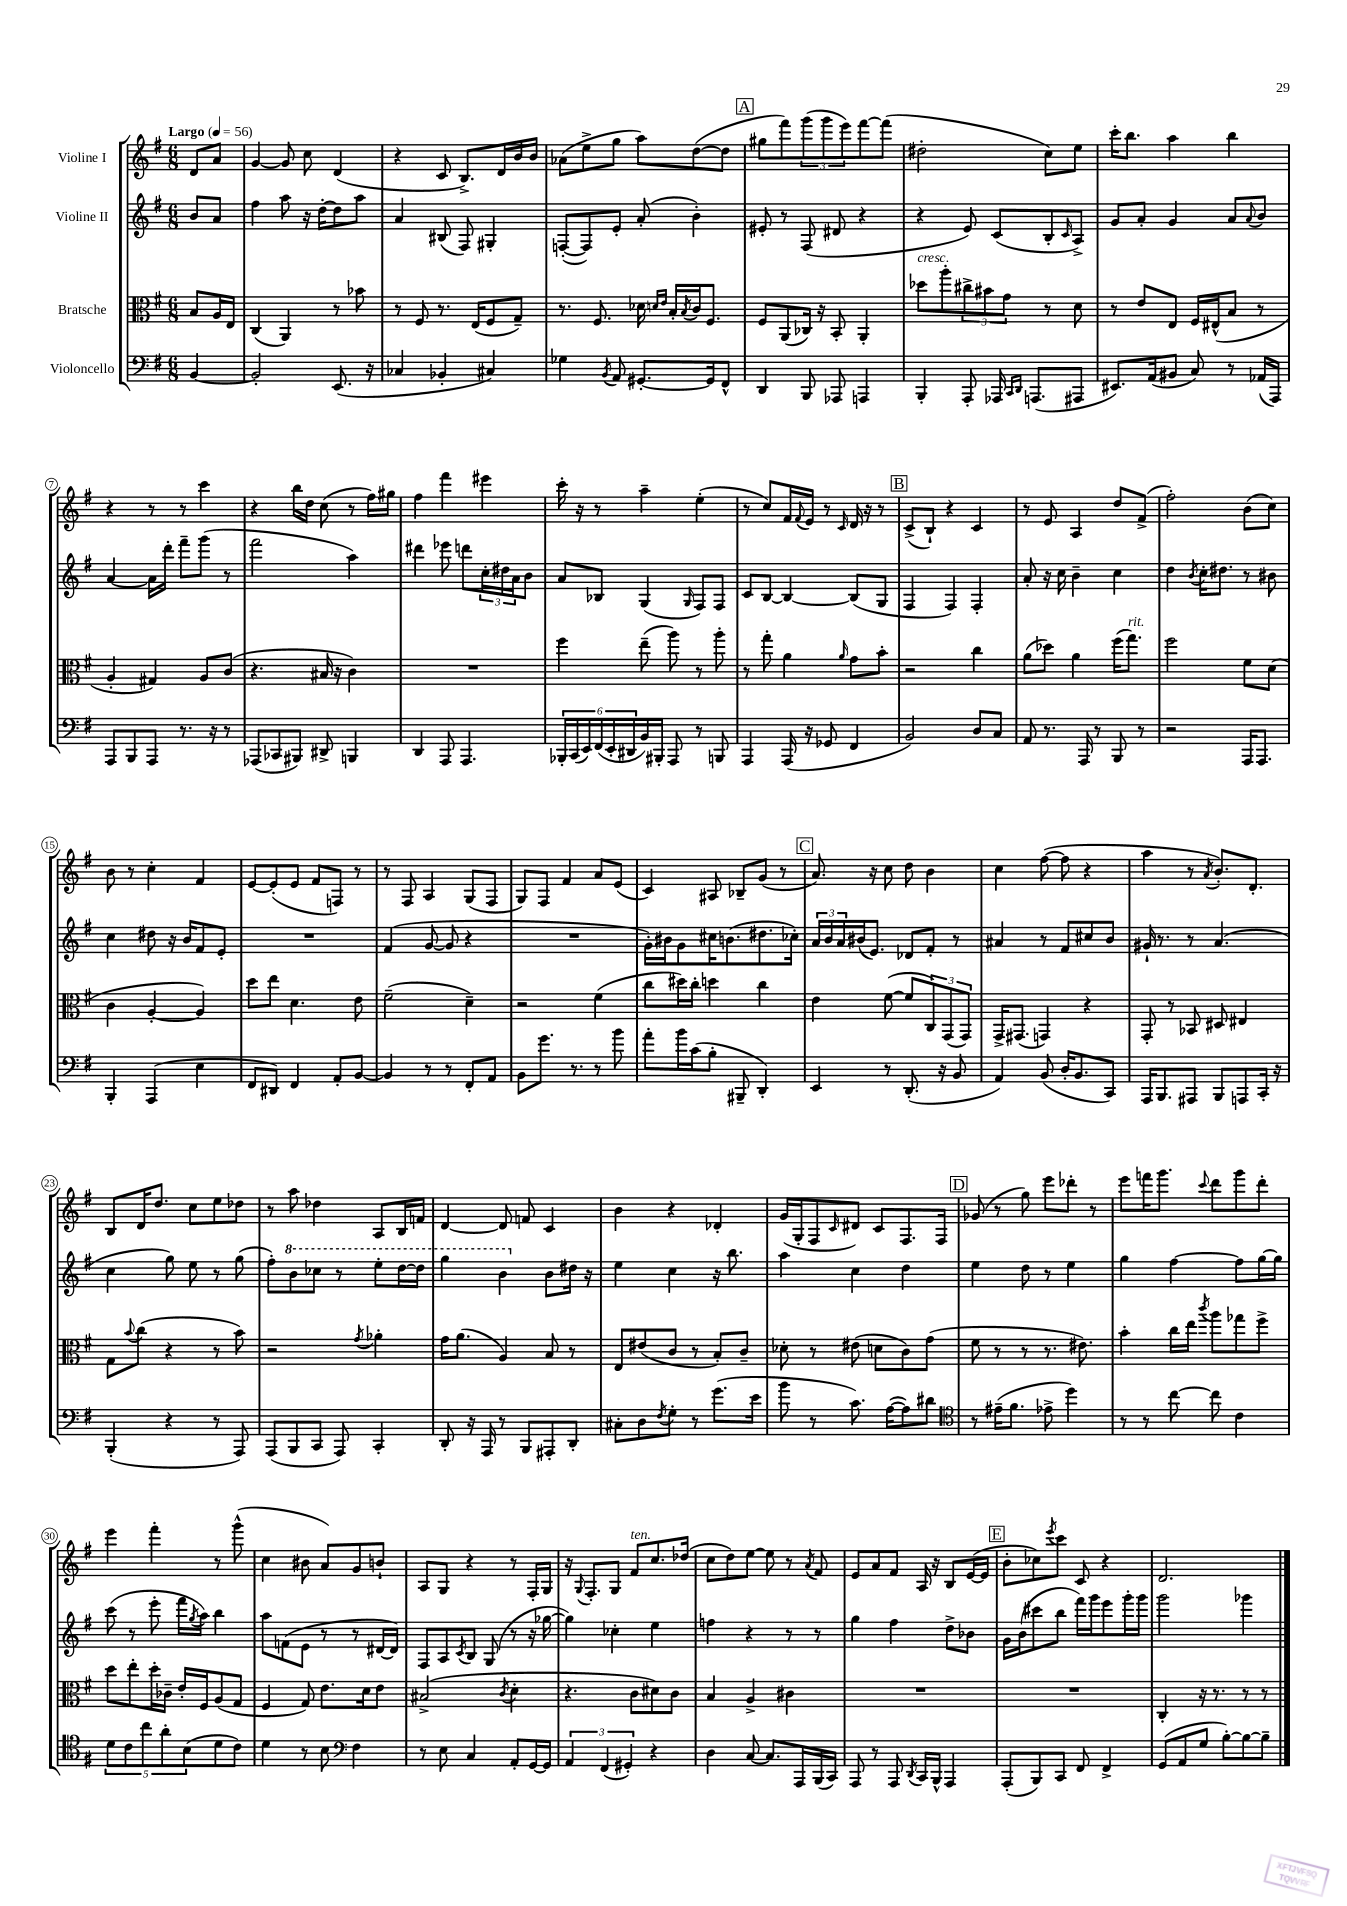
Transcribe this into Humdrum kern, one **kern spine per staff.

**kern	**kern	**kern	**kern
*staff4	*staff3	*staff2	*staff1
*clefF4	*clefC3	*clefG2	*clefG2
*k[f#]	*k[f#]	*k[f#]	*k[f#]
*M6/8	*M6/8	*M6/8	*M6/8
*MM56	*MM56	*MM56	*MM56
[4BB/	8B/L	8b/L	8d/L
.	16A/L	8a/J	8a/J
.	16E/JJ	.	.
=	=	=	=
2BB'/]	(4C/	4ff#\	[4g/
.	4AA/)	8aa\	8g/]
.	.	16r	8cc\
.	.	[16dd'\LK	.
(8.EE/	8r	8dd\]	(4d/
.	8b-\	8aa\J	.
16r	.	.	.
=	=	=	=
4C-/	8r	4a/	4r
.	8F#/	.	.
4BB-'/	8.r	(8B#/	8c/
.	.	8F#/)	8.B^/L)
.	(16E/LK	.	.
4C#/)	8F#/	4G#'/	.
.	.	.	16d/L
.	8G~/J)	.	16b/
.	.	.	16b/JJ
=	=	=	=
4G-\	8.r	([8F'/L	(8a-\L
.	.	8F/])	8ee^\
.	8.F#/	.	.
8qBB/	.	.	.
8AA/	.	8e'/J	8gg\J
[8.GG#'/L	16d-\	(8a'/	8aa\L)
.	16qqd/LL	.	.
.	16qqe/JJ	.	.
.	16B'/LL	.	.
.	8qB/	.	.
.	16c/J	4b'\)	([8dd\
16GG#/]k	8.F#/J	.	.
8FF#^^/J	.	.	8dd\]J
=	=	=	=
4DD/	8F#/L	8e#'/	8gg#\L
.	(8AA/	8r	8fff#\)
8BBB/	16C-/Jk)	(8F#/	(12ggg\
.	16r	.	.
.	.	.	12ggg\
8AAA-/	8BB'/	8d#/	.
.	.	.	12eee\)
4AAA/	4AA'/	4r	[8fff#\
.	.	.	(8fff#\]J
=	=	=	=
4BBB'/	8dd-\L	4r	2dd#'\
.	8aa'\	.	.
8AAA'/	12cc#^\	8e/)	.
.	12b#\	.	.
16AAA-/	.	(8c/L	.
.	12g\J	.	.
16qqCC/LL	.	.	.
16qqDD/JJ	.	.	.
(8.AAA/L	.	.	.
.	8r	8B'/	8cc\L)
.	.	16qqc/	.
8AAA#/J	8d\	8A^/J)	8ee\J
=	=	=	=
8.EE#/L)	8r	8g/L	16ccc'\LK
.	.	.	8.bb\J
.	8e/L	8a'/J	.
(16AA/k	.	.	.
8BB#/J	8E/J	4g/	4aa\
8C/)	16F#/LL	.	.
.	(16E#^^/J	.	.
8r	8B/J	8a/L	4bb\
.	.	8qqa/	.
(16AA-/LL	8r	8b/J	.
16AAA/JJ)	.	.	.
=	=	=	=
8AAA/L	4A'/	[4a/	4r
8BBB/	.	.	.
8AAA/J	4G#/)	16a\]LL	8r
.	.	16ddd'\JJ	.
8.r	.	8fff#~\L	8r
.	8A/L	(8ggg\J	4ccc\
16r	.	.	.
8r	(8c/J	8r	.
=	=	=	=
(8AAA-/L	4.r	2fff#\	4r
8CC-/	.	.	.
8BBB#/J)	.	.	16bb\LL
.	.	.	16dd\JJ
8DD#^/	16B#/	.	(8cc\
.	16r	.	.
4BBB/	4c\)	4aa\)	8r
.	.	.	16ff#\LL)
.	.	.	16gg#\JJ
=	=	=	=
4DD/	2.r	4ddd#\	4ff#\
8AAA/	.	8eee-\	4fff#\
4.AAA/	.	8ddd\L	.
.	.	24cc'\L	4eee#\
.	.	24dd#\	.
.	.	24a\J	.
.	.	8b\J	.
=	=	=	=
24BBB-'/LL	4ff#\	8a/L	16ccc'\
(24CC/	.	.	.
.	.	.	16r
24EE/)	.	.	.
(24FF#/	.	8B-/J	8r
24EE'/	.	.	.
24DD#/	.	.	.
16BB/)	(8ee~\	(4G/	4aa~\
16BBB#'/JJ	.	.	.
8AAA/	8aa\)	.	.
.	.	16qqG/	.
8r	8r	8F#/L)	(4ee'\
8BBB/	8aa'\	8F#/J	.
=	=	=	=
4AAA/	8r	8c/L	8r
.	8gg'\	[8B/J	8cc/L)
(16AAA/	4a\	4B/_	16f#/L
.	.	.	8qqf#/
16r	.	.	16e/JJ
8GG-/	.	.	8r
.	16qqa/	.	16qqc/
4FF#/	8g\L	(8B/]L	16d/
.	.	.	16r
.	8b'\J	8G/J	8r
=	=	=	=
2BB/)	2r	4F#/	(8c^/L
.	.	.	8B`/J)
.	.	4F#/)	4r
8D/L	4cc\	4F#'/	4c/
8C/J	.	.	.
=	=	=	=
8AA/	(8a\L	8a'/	8r
8.r	8dd-\J)	16r	8e/
.	.	16cc\	.
.	4a\	4b~\	4A/
16AAA/	.	.	.
8r	.	.	.
8BBB/	(16ff#\LK	4cc\	8dd/L
.	8.gg\J)	.	.
8r	.	.	(8f#^/J
=	=	=	=
2r	2ff#\	4dd\	2ff#'\)
.	.	8qb/	.
.	.	16cc'\LK	.
.	.	8.dd#\J	.
16AAA/LK	8f#\L	8r	(8b\L
8.AAA/J	.	.	.
.	(8d\J	8b#\	8cc\J)
=	=	=	=
4BBB'/	4c\	4cc\	8b\
.	.	.	8r
(4AAA/	[4A'/	8dd#\	4cc'\
.	.	16r	.
.	.	16b/LK	.
4E\	4A/])	8f#/	4f#/
.	.	8e'/J	.
=	=	=	=
8FF#/L	8dd\L	2.r	[8e/L
8DD#/J)	8ee\J	.	(8e'/]
4FF#/	4.d\	.	8e/J
.	.	.	8f#/L
8AA'/L	.	.	8F/J)
[8BB/J	8e\	.	8r
=	=	=	=
4BB/]	(2f#~\	(4f#/	8r
.	.	.	8F#/
8r	.	[8g/	4A/
8r	.	8g/]	.
8FF#'/L	4d~\)	4r	(8G/L
8AA/J	.	.	8F#/J
=	=	=	=
8BB\L	2r	2.r	8G/L)
8.g\J	.	.	8F#/J
.	.	.	4f#/
8.r	.	.	.
8r	(4f#\	.	8a/L
8b\	.	.	(8e/J
=	=	=	=
8a'\L	8cc\L	16g'\LL)	4c/)
.	.	16b#\J	.
16b\L	16dd#\L)	8g\	.
(16c\J	16cc'\JJ	.	.
8B'\J	4dd\	16cc#\K	8A#/
.	.	(8.b\	.
8BBB#~/	.	.	8B-~/L
4DD'/)	4cc\	8.dd#\	(8g/J
.	.	.	8r
.	.	16cc-'\Jk)	.
=	=	=	=
4EE/	4e\	24a/LL	8.a/)
.	.	24b/	.
.	.	24a/	.
.	.	(16b#/J	.
.	.	8.e/J)	16r
8r	([8f#\	.	8cc\
(8.DD'/	8f#/]L	8d-/L	8dd\
.	12C/)	8f#'/J	4b\
16r	.	.	.
.	(12GG/	.	.
8BB/	.	8r	.
.	12GG/J)	.	.
=	=	=	=
4AA/)	16GG^/LK	4a#/	4cc\
.	(8.GG#/J	.	.
(8BB/	4GG/)	8r	([8ff#\
16D'/LK	.	8f#/L	8ff#\]
8.BB/	.	.	.
.	4r	8cc#/	4r
8CC/J)	.	8b/J	.
=	=	=	=
16AAA/LK	8GG'/	16g#`/	4aa\
8.BBB/	.	8.r	.
.	8r	.	.
8AAA#/J	8BB-/	8r	8r
.	.	.	8qa/
8BBB/L	8D#/	(4.a/	8.b'/L)
8AAA/	4E#/	.	.
.	.	.	8.d'/J
16CC'/Jk	.	.	.
16r	.	.	.
=	=	=	=
(4BBB'/	8G\L	4cc\	8B/L
.	8qqb/	.	.
.	(8cc\J	.	16d/K
.	.	.	8.dd/J
4r	4r	8gg\)	.
.	.	8ee\	8cc\L
8r	8r	8r	8ee\
8AAA/)	8b\)	(8gg\	8dd-\J
=	=	=	=
(8AAA/L	2r	8ff#'\L)	8r
8BBB/	.	8bb\	8aa\
8CC/J	.	8ccc-\J	4dd-\
8AAA/)	.	8r	.
.	8qg/	.	.
4CC'/	4a-'\	8eee'\L	8A/L
.	.	[16ddd\L	16B/L
.	.	16ddd\]JJ	16f/JJ
=	=	=	=
8DD'/	16g\LK	4ggg\	[4d/
.	(8.a\J	.	.
16r	.	.	.
16AAA/	.	.	.
8r	4A/)	4bb\	8d/]
8BBB/L	.	.	8f/
8AAA#'/	8B/	8b\L	4c/
8DD'/J	8r	16dd#\Jk	.
.	.	16r	.
=	=	=	=
8C#'\L	8E/L	4ee\	4b\
8D\	(8e#/	.	.
8qF#/	.	.	.
8G'\J	8c/J	4cc\	4r
8r	8r	.	.
(8.g\L	8B'/L)	16r	4d-'/
.	.	8.bb\	.
.	8c~/J	.	.
16e\Jk	.	.	.
=	=	=	=
8b\	8d-'\	4aa\	(16g/LL
.	.	.	16G'/J
8r	8r	.	8F#/
.	.	.	16qqc/
8.c\)	(8e#\	4cc\	8d#/J)
.	8d\L	.	8c/L
([16A\LK	.	.	.
8A\])	8c\)	4dd\	8.F#/
8d#\J	(8g\J	.	.
.	.	.	16F#/Jk
=	=	=	=
*clefC4	*	*	*
8r	8f#\	4ee\	(8g-/
(16e#~\LK	8r	.	8r
8.f#\J	.	.	.
.	8r	8dd\	8gg\)
8e-^\	8.r	8r	8eee\L
4dd\)	.	4ee\	8ddd-'\J
.	8.e#\)	.	.
.	.	.	8r
=	=	=	=
8r	4b'\	4gg\	8eee\L
8r	.	.	16fff\K
.	.	.	8.ggg\J
[8cc\	16cc\LL	[4ff#\	.
.	16ee\JJ	.	.
.	8qccc/	.	8qqccc/
8cc\]	8aa\L	.	8ddd\L
4c\	8gg-\	8ff#\]L	8ggg\
.	8ff#^\J	[16gg\L	8ddd'\J
.	.	16gg\]JJ	.
=	=	=	=
10d\L	8dd\L	(8ccc\	4eee\
10c\	.	.	.
.	8ee'\	8r	.
10cc\	.	.	.
.	16dd'\L	8eee'\	4fff#'\
10a'\	.	.	.
.	16c-~\JJ	.	.
.	16e'/LL	16fff#\LL	.
(10B\	.	.	.
.	.	8qgg/	.
.	16F#/J	16aa\JJ)	.
8d\	(8A/	4bb\	8r
8c\J)	8G/J	.	(8ggg^^\
=	=	=	=
4d\	4F#/	8aa\L	4cc\
.	.	(8f\	.
8r	8G/)	8e\J	8b#\
8B\	8.e\L	8r	8a/L)
*clefF4	*	*	*
4F#\	.	8r	8g/
.	16d\k	.	.
.	8e\J	[16d#/LL	8b`/J
.	.	16d#/]JJ)	.
=	=	=	=
8r	(2B#^/	8F#/L	8A/L
8E\	.	8A/	8G/J
.	.	8qc/	.
4C/	.	8B/J	4r
.	.	(8G/	.
.	8qc/	.	.
8AA'/L	4d'\	8r	8r
[16GG/L	.	16r	16F#'/LL
16GG/]JJ	.	[16gg-\	16G/JJ
=	=	=	=
6AA/	4.r	4gg-\])	16r
.	.	.	8qqG/
.	.	.	8.F#'/L
(6FF#/	.	.	.
.	.	4cc-'\	8G/J
6GG#'/)	.	.	.
.	8c\L	.	8f#/L
4r	8d#\)	4ee\	8.cc/
.	8c\J	.	.
.	.	.	(16dd-/Jk
=	=	=	=
4D\	4B/	4ff\	8cc\L
.	.	.	8dd\)
[8C/	4A^/	4r	[8ee\J
8.C/]L	.	.	8ee\]
.	4c#\	8r	8r
16AAA/L	.	.	.
.	.	.	8qa/
(16BBB/	.	8r	8f#/
16CC/JJ)	.	.	.
=	=	=	=
8AAA/	2.r	4gg\	8e/L
8r	.	.	8a/
8AAA/	.	4ff#\	8f#/J
8qDD/	.	.	.
16CC/LL	.	.	16A/
16BBB^^/JJ	.	.	16r
4AAA/	.	8dd^\L	8B/L
.	.	8b-\J	([16e/L
.	.	.	16e/]JJ
=	=	=	=
(8AAA'/L	2.r	16g\LL	8b'\L
.	.	(16b\J	.
8BBB/)	.	8ccc#\	8cc-\)
.	.	.	8qeee/
8CC/J	.	8bb\J	8ccc\J
8FF#/	.	16fff#\LL)	8c/
.	.	16ggg\J	.
4FF#^/	.	8eee\	4r
.	.	16ggg'\L	.
.	.	16ggg\JJ	.
=	=	=	=
(8GG/L	4C'/	2ggg\	2.d/
8AA/	.	.	.
8G/J	16r	.	.
.	8.r	.	.
[8B'\L)	.	.	.
8B\_	8r	4ggg-\	.
8B~\]J	8r	.	.
==	==	==	==
*-	*-	*-	*-
